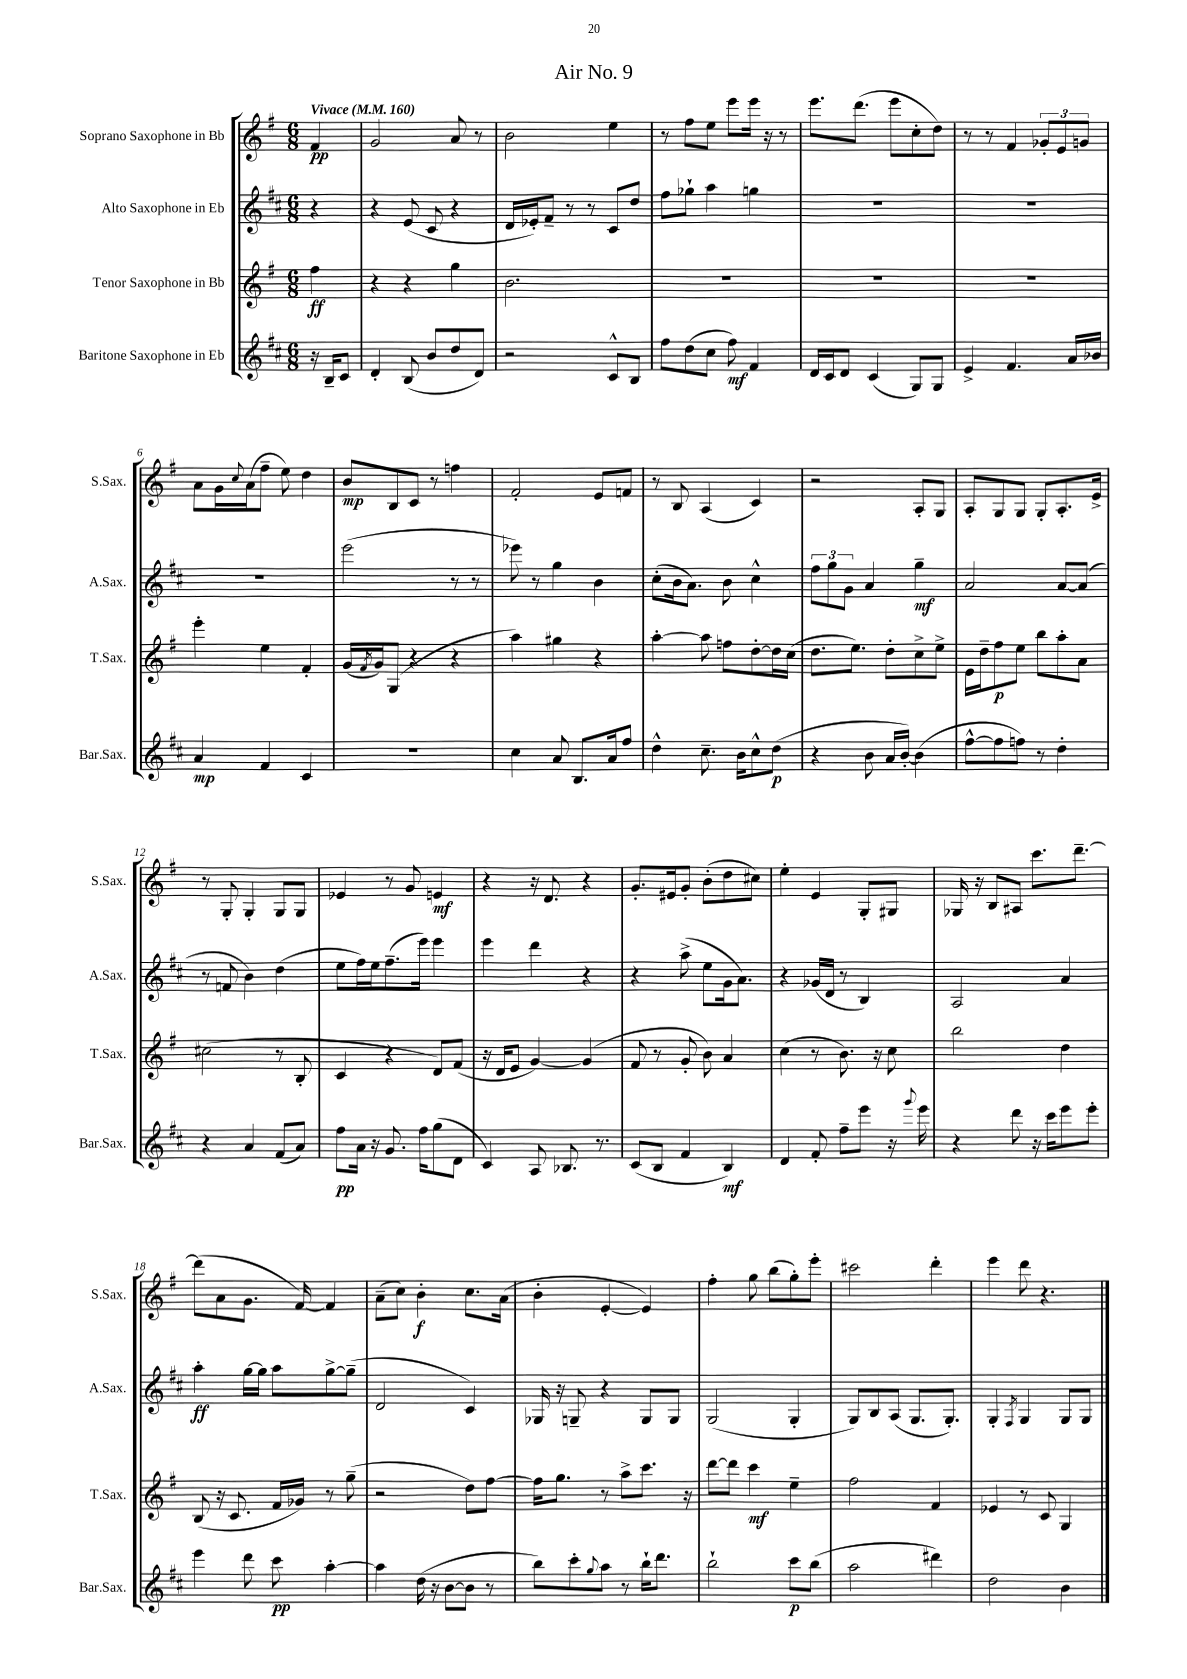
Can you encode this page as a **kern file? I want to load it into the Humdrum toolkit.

**kern	**kern	**kern	**kern
*staff4	*staff3	*staff2	*staff1
*clefG2	*clefG2	*clefG2	*clefG2
*k[f#c#]	*k[f#]	*k[f#c#]	*k[f#]
*M6/8	*M6/8	*M6/8	*M6/8
*MM160	*MM160	*MM160	*MM160
16r	4ff#	4r	4f#
16B~	.	.	.
8c#	.	.	.
=	=	=	=
4d'	4r	4r	2g
(8B	4r	(8e	.
8b	.	8c#	.
8dd	4gg	4r	8a
8d)	.	.	8r
=	=	=	=
2r	2.b	16d	2b
.	.	16e-')	.
.	.	8f#~	.
.	.	8r	.
.	.	8r	.
8c#^^	.	8c#	4ee
8B	.	8dd	.
=	=	=	=
8ff#	2.r	8ff#	8r
(8dd	.	8gg-`	8ff#
8cc#	.	4aa	8ee
8ff#)	.	.	8eee
4f#	.	4gg	16eee
.	.	.	16r
.	.	.	8r
=	=	=	=
16d	2.r	2.r	8.eee
16c#	.	.	.
8d	.	.	.
.	.	.	(8.ddd
(4c#	.	.	.
.	.	.	8eee
8G)	.	.	8cc'
8G	.	.	8dd)
=	=	=	=
4e^	2.r	2.r	8r
.	.	.	8r
4.f#	.	.	4f#
.	.	.	12g-'
.	.	.	12e
16a	.	.	.
.	.	.	12g
16b-	.	.	.
=	=	=	=
4a	4eee'	2.r	8a
.	.	.	16g
.	.	.	8qqcc
.	.	.	(16a
4f#	4ee	.	8ff#~
.	.	.	8ee)
4c#	4f#'	.	4dd
=	=	=	=
2.r	(16g	(2eee	8b
.	8qf#	.	.
.	16g)	.	.
.	(8G	.	8B
.	4r	.	8c
.	.	.	8r
.	4r	8r	4ff
.	.	8r	.
=	=	=	=
4cc#	4aa)	8eee-)	2f#'
.	.	8r	.
8a	4gg#	4gg	.
8.B	.	.	.
.	4r	4b	8e
16a	.	.	.
8ff#	.	.	8f
=	=	=	=
4dd^^	[4aa'	(8cc#'	8r
.	.	16b	8B
.	.	8.a)	.
8.cc#~	8aa]	.	(4A
.	8ff	8b	.
16b	.	.	.
8cc#^^	[8dd'	4cc#^^	4c)
(8dd	16dd]	.	.
.	(16cc	.	.
=	=	=	=
4r	8.dd	12ff#	2r
.	.	12gg	.
.	.	12g	.
.	8.ee)	.	.
8b	.	4a	.
16a	8dd'	.	.
[16b')	.	.	.
(4b]	8cc^	4gg~	8A'
.	8ee^	.	8G
=	=	=	=
[8ff#^^	16e	2a	8A'
.	16dd~	.	.
8ff#]	8ff#	.	8G
8ff)	8ee	.	8G
8r	8bb	.	8G'
4dd'	8aa'	[8a	8.A'
.	8a	(8a]	.
.	.	.	16e^
=	=	=	=
4r	(2cc#	8r	8r
.	.	8f	8G'
4a	.	4b)	4G'
(8f#	8r	(4dd	8G
8a)	8B'	.	8G
=	=	=	=
8ff#	4c	8ee	4e-
16a	.	16ff#)	.
16r	.	16ee	.
8.g	4r	(8.ff#~	8r
.	.	.	8g
16ff#	.	16eee)	.
(8gg	8d)	4eee	4e
8d	(8f#	.	.
=	=	=	=
4c#)	16r	4eee	4r
.	16d	.	.
.	8e	.	.
8A	[4g)	4ddd	16r
.	.	.	8.d
8.B-	.	.	.
.	(4g]	4r	4r
8.r	.	.	.
=	=	=	=
(8c#	8f#	4r	8.g'
8B	8r	.	.
.	.	.	16e#
4f#	8g'	(8aa^	8g'
.	8b)	8ee	(8b'
4B)	4a	16g	8dd
.	.	8.a)	.
.	.	.	8cc#)
=	=	=	=
4d	(4cc	4r	4ee'
8f#'	8r	(16g-	4e
.	.	16d	.
8ff#~	8.b)	8r	.
8eee	.	4B)	8G'
.	16r	.	.
16r	8cc	.	8G#
8qqggg	.	.	.
16eee	.	.	.
=	=	=	=
4r	2bb	2A	16G-
.	.	.	16r
.	.	.	8B
8ddd	.	.	8A#
16r	.	.	8.ccc
16ccc#	.	.	.
8eee	4dd	4a	.
.	.	.	[8.ddd~
8eee'	.	.	.
=	=	=	=
4eee	(8B	4aa'	(8ddd]
.	16r	.	8a
.	8.c	.	.
8ddd	.	[16gg	8.g
.	.	16gg]	.
8ccc#	16f#	8aa	.
.	16g-)	.	[16f#)
[4aa'	8r	[8gg^	4f#]
.	(8gg~	(8gg~]	.
=	=	=	=
4aa]	2r	2d	(8a~
.	.	.	8cc)
(16dd	.	.	4b'
16r	.	.	.
[8b	.	.	.
8b]	8dd)	4c#)	8.cc
8r	[8ff#	.	.
.	.	.	(16a
=	=	=	=
8bb)	16ff#]	16G-	4b'
.	8.gg	16r	.
8ccc#'	.	8G~	.
8qqgg	.	.	.
8aa	8r	4r	[4e'
8r	8aa^	.	.
16bb`	8.ccc	8G	4e])
8.ddd	.	.	.
.	.	8G	.
.	16r	.	.
=	=	=	=
2bb`	[8ddd	(2G	4ff#'
.	8ddd]	.	.
.	4ccc	.	8gg
.	.	.	(8bb
8ccc#	4ee~	4G'	8gg')
(8bb	.	.	8eee'
=	=	=	=
2aa	2ff#	8G)	2ccc#
.	.	8B	.
.	.	(8A	.
.	.	8.G	.
4ddd#)	4f#	.	4ddd'
.	.	8.G')	.
=	=	=	=
2dd	4e-	4G'	4eee
.	.	8qF#	.
.	8r	4G	8ddd
.	8c	.	4.r
4b	4G	8G	.
.	.	8G	.
==	==	==	==
*-	*-	*-	*-
